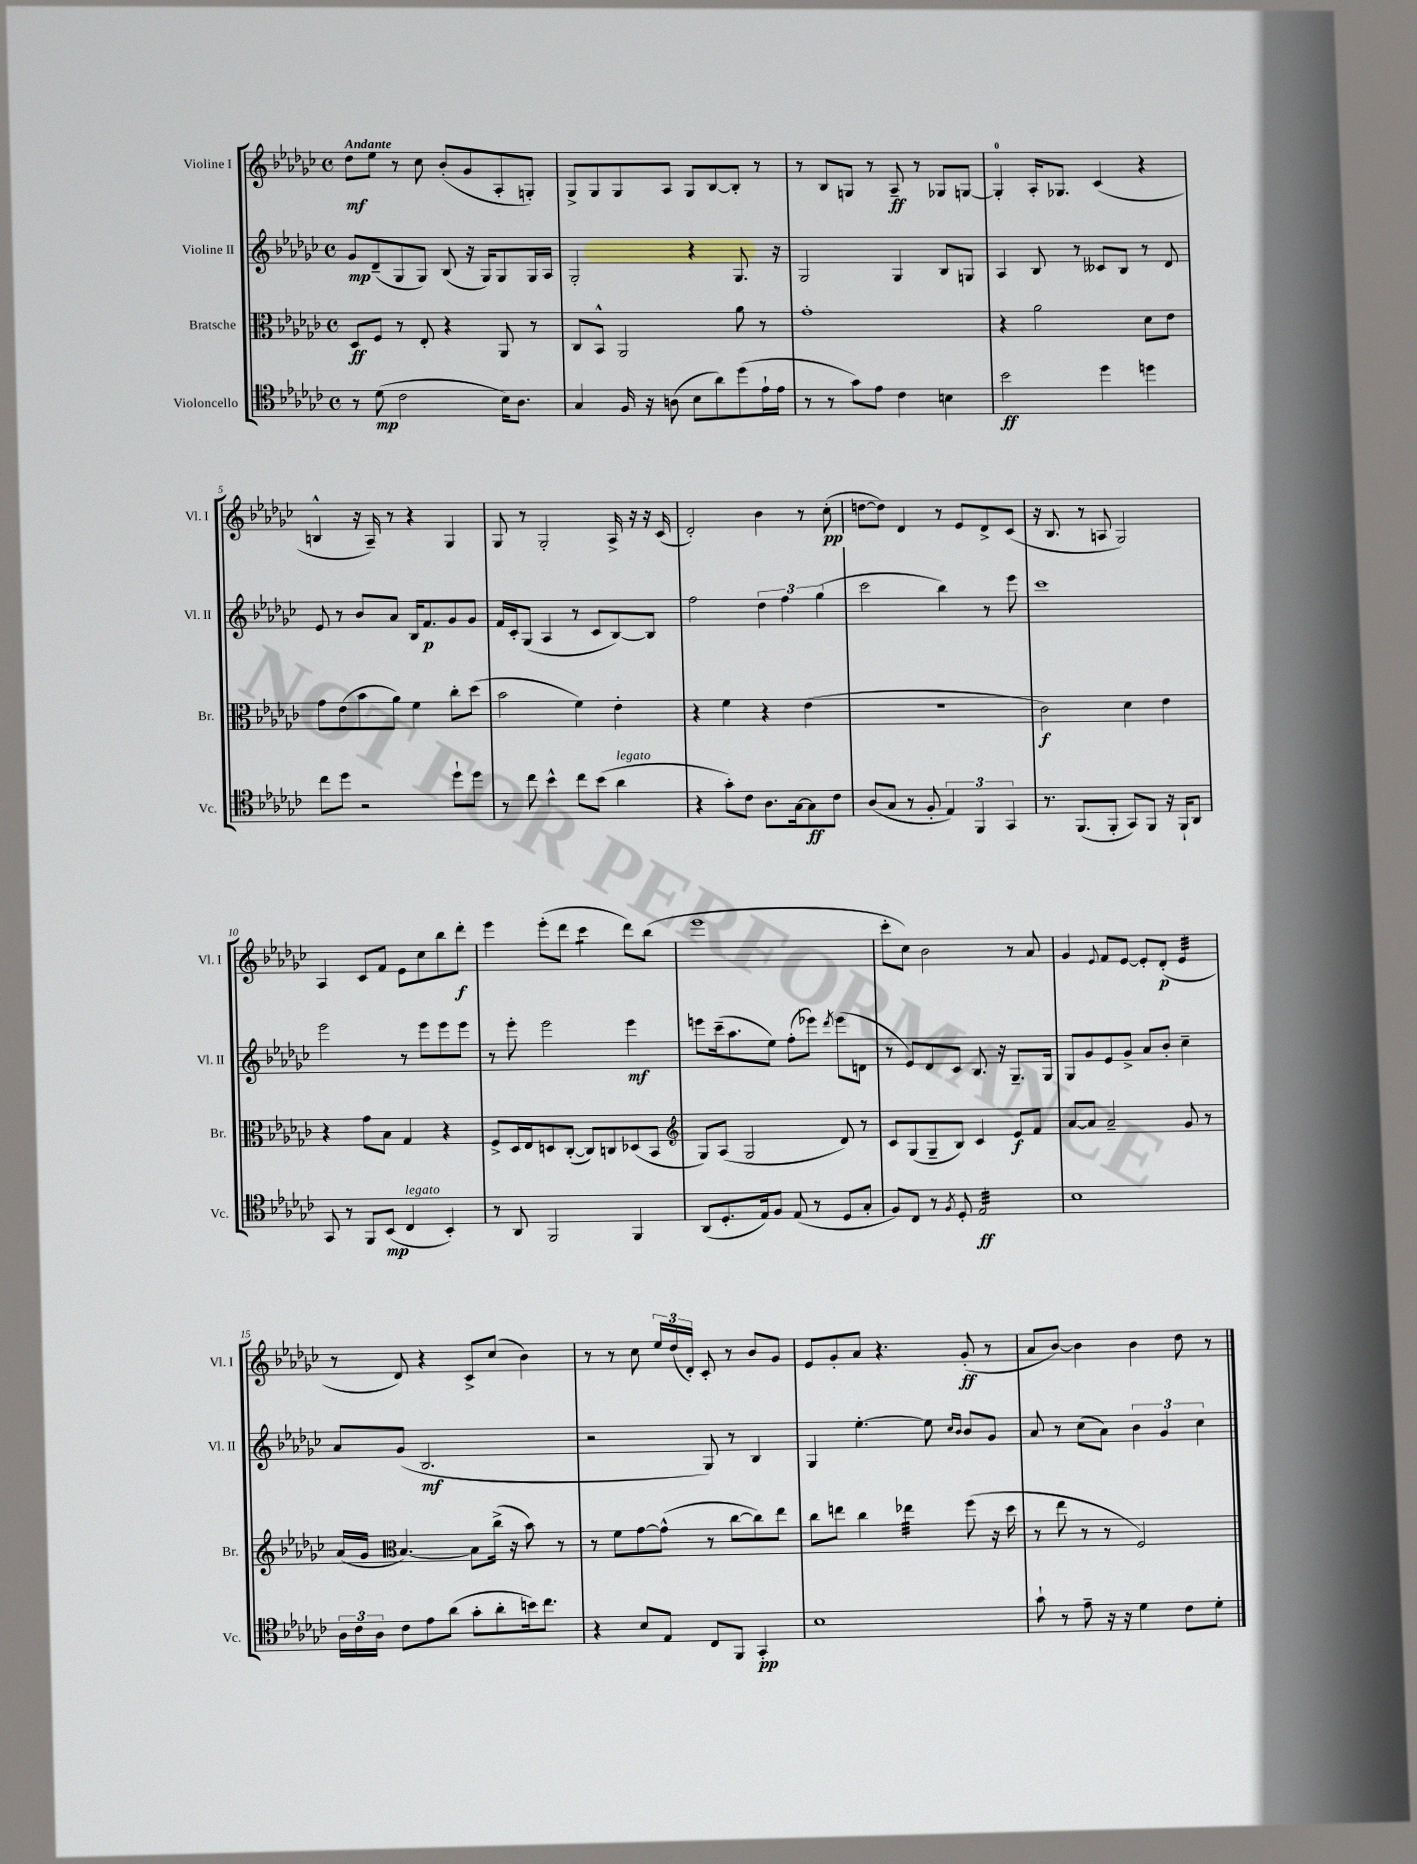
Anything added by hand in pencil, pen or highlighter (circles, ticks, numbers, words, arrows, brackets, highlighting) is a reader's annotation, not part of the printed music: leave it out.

**kern	**kern	**kern	**kern
*staff4	*staff3	*staff2	*staff1
*clefC4	*clefC3	*clefG2	*clefG2
*k[b-e-a-d-g-c-]	*k[b-e-a-d-g-c-]	*k[b-e-a-d-g-c-]	*k[b-e-a-d-g-c-]
*M4/4	*M4/4	*M4/4	*M4/4
*met(c)	*met(c)	*met(c)	*met(c)
8r	8D-/L	8g-/L	8dd-\L
(8d-\	8F/J	(8d-~/	8ee-\J
2c-\	8r	8G-/	8r
.	8E-'/	8G-/J)	8cc-\
.	4r	(8B-/	(8b-'/L
.	.	16r	8g-/
.	.	16G-/LK)	.
16B-\LK)	8AA-/	8G-/	8A-'/
8.A-\J	.	.	.
.	8r	16G-/L	8G'/J)
.	.	16A-/JJ	.
=	=	=	=
4G-/	8C-/L	2G-'/	8G-^/L
.	8BB-^^/J	.	8G-/
16F/	2AA-/	.	8G-/
16r	.	.	.
(8A\	.	.	8A-/J
8B-\L	.	4r	8G-/L
8a-\)	.	.	[8B-/
(8dd-\	8a-\	8.G-/	8B-'/]J
16e-`\L	8r	.	8r
16e-\JJ	.	16r	.
=	=	=	=
8r	1g-'	2G-/	8r
8r	.	.	8B-/L
8g-\L)	.	.	8G/J
8e-\J	.	.	8r
4c-\	.	4G-/	8A-~/
.	.	.	8r
4B\	.	8B-/L	8G-/L
.	.	8G/J	[8G/J
=	=	=	=
2b-\	4r	4A-/	4G'/]
.	2a-\	8B-/	16A-'/LK
.	.	.	8.G-/J
.	.	8r	.
4dd-\	.	8c--/L	(4c-/
.	.	8B-/J	.
4dd\	8d-\L	8r	4r
.	8e-\J	8d-/	.
=	=	=	=
8cc-\L	8g-\L	8e-/	4B^^/
8dd-\J	(8e-\	8r	.
2r	8b-\	8b-/L	16r
.	.	.	16A-~/)
.	8a-\J)	8a-/J	8r
.	4f\	16B-/LK	4r
.	.	8.f/	.
8dd-`\L	8cc-'\L	8g-/	4G-/
8dd-\J	(8dd-\J	8g-/J	.
=	=	=	=
8r	2b-\	16f/LL	8G-/
.	.	16c-'/J	.
8cc-\	.	(8G-/J	8r
4b-^^\	.	4A-/	2G-'/
8cc-\L	4f\)	8r	.
(8b-\J	.	8c-/L	.
4a-\	4e-'\	[8B-/)	16A-^/
.	.	.	16r
.	.	8B-/]J	16r
.	.	.	(16c-/
=	=	=	=
4r	4r	2ff\	2d-'/)
8g-'\L)	4f\	.	.
8c-\J	.	.	.
8.A-\L	4r	6dd-\	4b-\
.	.	6ff\	.
[16G-\k	.	.	.
8G-\]	(4e-\	.	8r
.	.	(6gg-\	.
8c-\J	.	.	(8cc-'\
=	=	=	=
(8A-/L	1r	2ccc-\	[8dd\L
8G-/J	.	.	8dd\]J)
8r	.	.	4d-/
8F'/	.	.	.
6E-/)	.	4bb-\)	8r
.	.	.	8e-/L
6FF/	.	.	.
.	.	8r	8d-^/
6GG-/	.	.	.
.	.	8eee-\	(8c-/J
=	=	=	=
8.r	2c-\)	1ccc-	16r
.	.	.	8.B-/
(8.FF/L	.	.	.
.	.	.	8r
8FF'/J	.	.	8A/
8GG-/L)	4d-\	.	2G-/)
8FF/J	.	.	.
16r	4e-\	.	.
16FF`/LK	.	.	.
8AA-/J	.	.	.
=	=	=	=
8GG-/	4r	2eee-\	4A-/
8r	.	.	.
8FF/L	8g-\L	.	8c-/L
(8BB-/J	8B-\J	.	8f/J
4C-/	4G-/	8r	8e-\L
.	.	8eee-\L	8cc-\
4BB-'/)	4r	8eee-\	8bb-\
.	.	8eee-\J	8ddd-'\J
=	=	=	=
8r	8F^/L	8r	4eee-\
8AA-/	16D-/L	8eee-'\	.
.	16E-/J	.	.
2FF/	8D/	2eee-\	(8eee-'\L
.	([8C-'/J	.	8ddd-\J
.	8C-/]L)	.	4ccc-\
.	8C/	.	.
4FF/	(8D-/	4eee-\	8ddd-\L)
.	8BB-/J	.	(8bb-\J
=	=	=	=
*	*clefG2	*	*
(8AA-/L	8G-/L)	8eee\L	1eee-
8.D-'/	(8A-/J	(16ccc-~\k	.
.	.	8.aa-\	.
.	2G-/	.	.
16E-/k)	.	.	.
8F/J	.	8ee-\J)	.
(8E-/	.	(8ff'\L	.
8r	.	8eee-\J)	.
.	.	8qddd-/	.
8D-/L	8d-/)	(8eee-\L	.
8G-'/J	8r	8d\J	.
=	=	=	=
8F/L)	8c-/L	8r	8ccc-'\L
8C-/J	(8G-/	8e-/L)	8cc-\J)
8r	8G-~/	8d-/	2b-\
8qF/	.	.	.
8D-'/	8B-/J)	8c-/J	.
2E-/	4c-/	8.B-/	.
.	.	16r	.
.	8e-/L	8.G-~/L	8r
.	8f/J	.	8a-/
.	.	16G-/Jk	.
=	=	=	=
1B-	[8a-/L	8G-/L	4g-/
.	8a-/]J	8g-/	.
.	.	.	8qqe-/
.	2a-~/	8e-/	8f/L
.	.	8g-^/J	[8e-/J
.	.	8a-/L	8e-'/]L
.	.	8b-'/J	(8d-'/J
.	8g-/	4cc-~\	4e-/
.	8r	.	.
=	=	=	=
24A-\LL	(16a-/LL	8a-/L	8r
24c-\	.	.	.
.	16g-/JJ	.	.
24A-\JJ	.	.	.
*	*clefC3	*	*
8c-\L	[4.B-/)	(8g-/J	8d-/)
8e-\	.	2.B-/	4r
(8a-\J	.	.	.
8g-'\L	8B-\]L	.	8c-^/L
8a-'\	(16cc-^\Jk	.	(8cc-/J
.	16r	.	.
16b\k)	8b-\)	.	4b-\)
8.cc-\J	.	.	.
.	8r	.	.
=	=	=	=
4r	8r	2r	8r
.	8f\L	.	8r
8B-/L	[8g-\	.	8cc-\
8E-/J	(8g-^^\]J	.	24ee-/LL
.	.	.	(24dd-/
.	.	.	24d-'/JJ)
8C-/L	8r	8G-/)	8c-'/
8FF/J	[8cc-\L	8r	8r
4GG-'/	8cc-\])	4B-/	8b-/L
.	8ee-\J	.	8g-/J
=	=	=	=
1B-	8cc-\L	4G-/	8e-/L
.	8ee\J	.	8g-'/
.	4cc-\	[4.ee-'\	8a-/J
.	.	.	4.r
.	4ee-\	.	.
.	.	8ee-\]	.
.	.	16qqcc-/LL	.
.	.	16qqb-/JJ	.
.	(8ff\	8b-/L	(8g-'/
.	16r	8g-/J	8r
.	16dd-\	.	.
=	=	=	=
8g-`\	8r	8a-/	8a-/L
8r	8ee-\	8r	[8b-/J)
8e-~\	8r	(8cc-\L	4b-\]
16r	8r	8a-\J)	.
16r	.	.	.
4d-\	2F/)	6b-\	4b-\
.	.	6g-/	.
8c-\L	.	.	8dd-\
.	.	6cc-\	.
8d-'\J	.	.	8r
==	==	==	==
*-	*-	*-	*-
